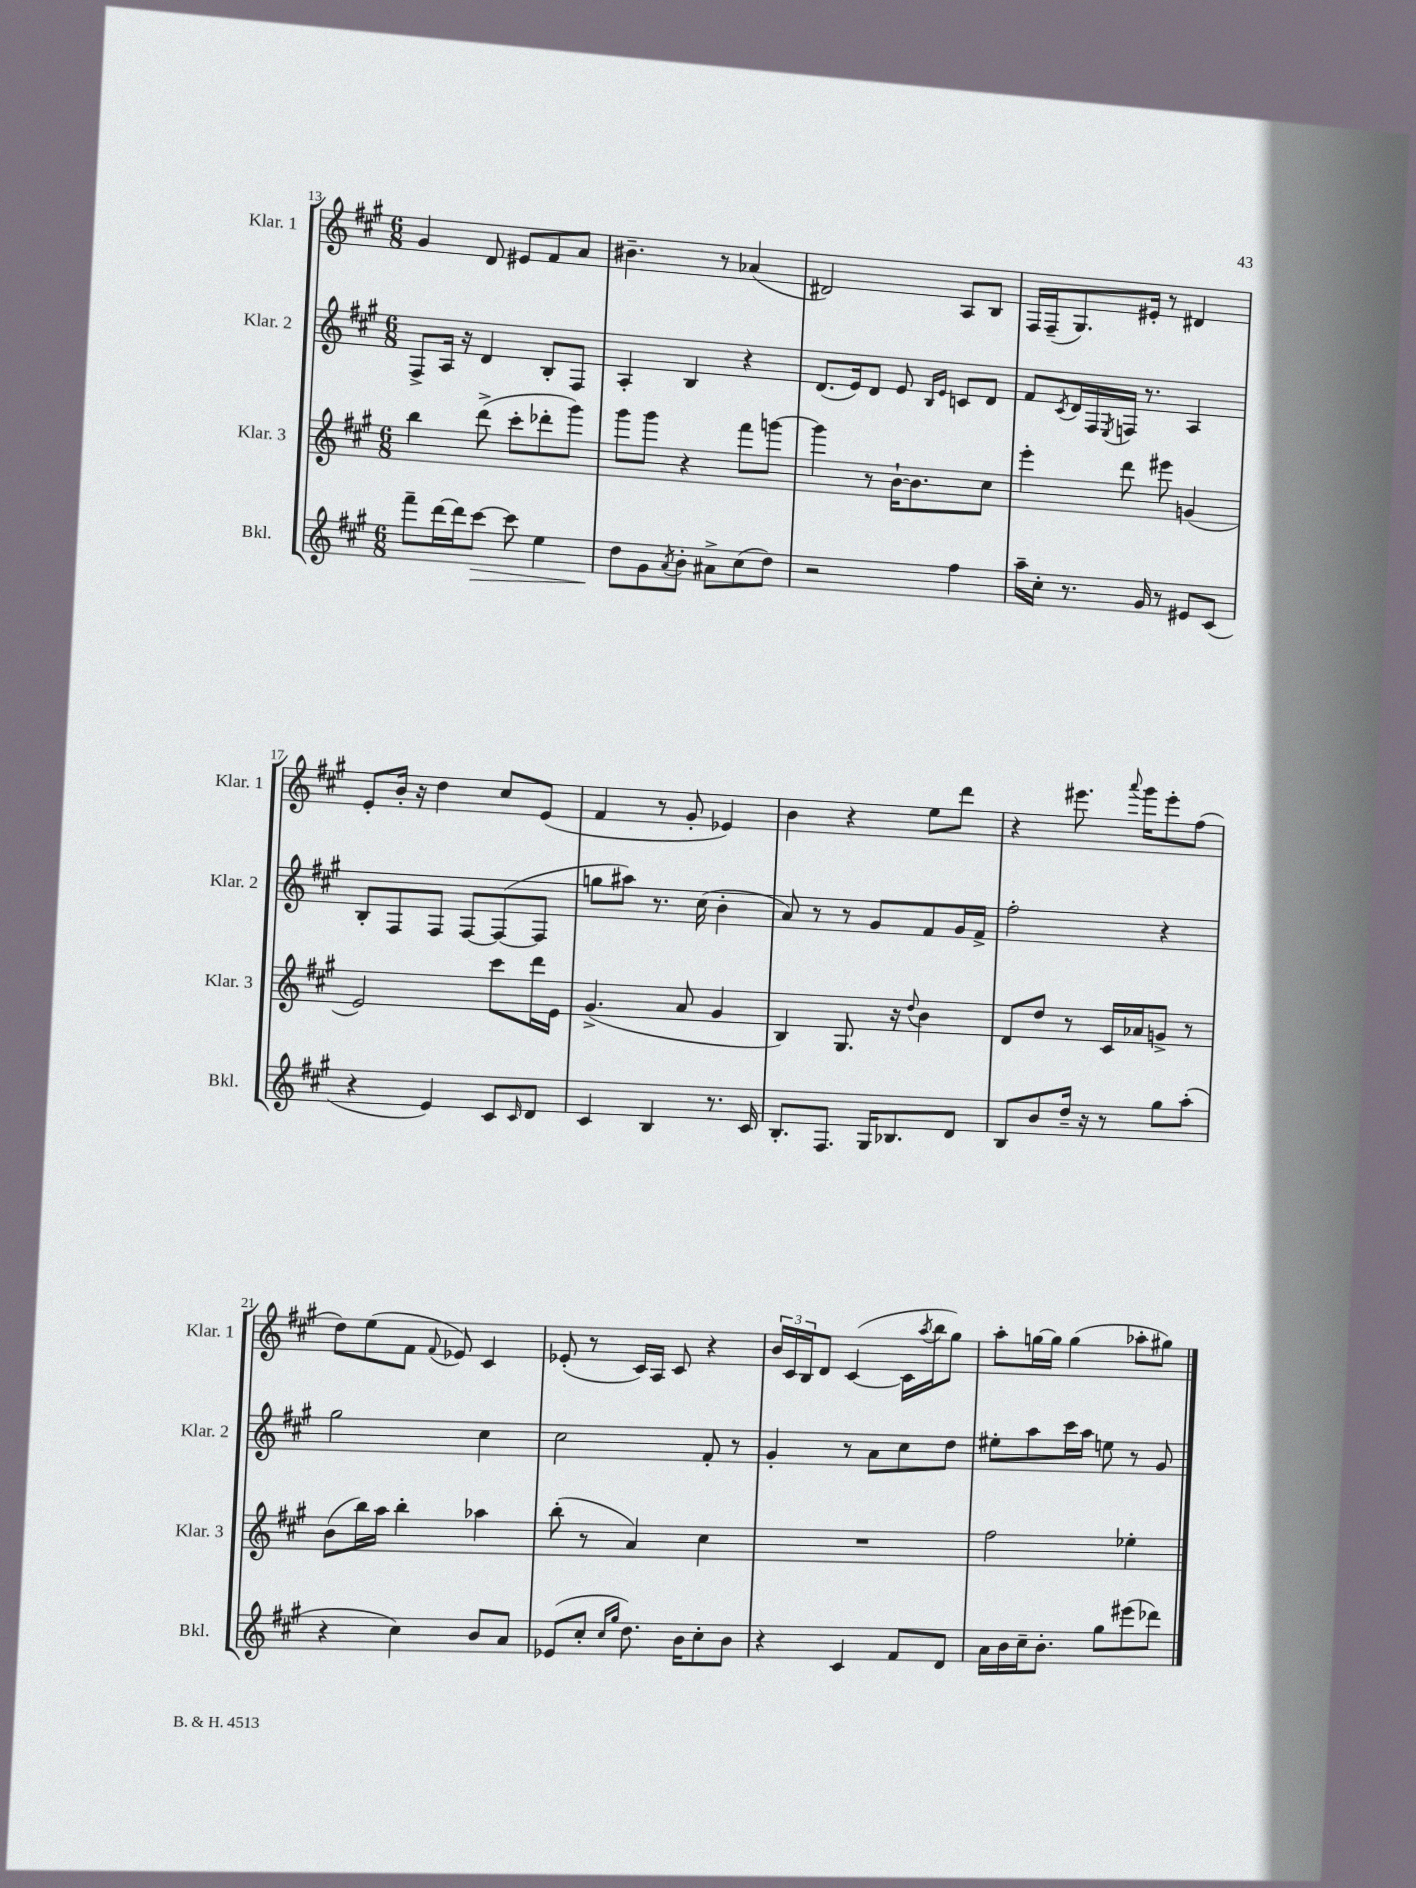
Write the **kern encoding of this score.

**kern	**kern	**kern	**kern
*staff4	*staff3	*staff2	*staff1
*clefG2	*clefG2	*clefG2	*clefG2
*k[f#c#g#]	*k[f#c#g#]	*k[f#c#g#]	*k[f#c#g#]
*M6/8	*M6/8	*M6/8	*M6/8
8fff#~\L	4bb\	8F#^/L	4g#/
[16ddd\L	.	16A/Jk	.
16ddd\]J	.	16r	.
[8ccc#\J	(8ddd^\	4d/	8d/
8ccc#\]	8ccc#'\L	.	8e#/L
4ee\	8ddd-'\	8B'/L	8f#/
.	8ggg#\J)	8F#/J	8a/J
=	=	=	=
8dd\L	8ggg#\L	4A'/	4.b#~\
8g#\	8ggg#\J	.	.
8qa/	.	.	.
8b'\J	4r	4B/	.
8a#^\L	.	.	8r
(8cc#\	8fff#\L	4r	(4a-/
8dd\J)	[8ggg\J	.	.
=	=	=	=
2r	4ggg\]	(8.d/L	2d#/)
.	.	16e/k)	.
.	8r	8d/J	.
.	[16b`\LK	8e/	.
.	8.b\]	.	.
.	.	16qqB/LL	.
.	.	16qqe/JJ	.
4ff#\	.	8c/L	8A/L
.	8cc#\J	8d/J	8B/J
=	=	=	=
16aa~\LL	4eee'\	8f#/L	16F#/LL
16cc#'\JJ	.	.	(16F#~/J
.	.	8qc#/	.
8.r	.	16d/L	8.G#/)
.	.	16F#/	.
.	.	8qE/	.
.	8ddd\	16F/JJ	.
16g#/	.	8.r	16e#'/Jk
8r	8eee#\	.	8r
8e#/L	(4g/	4A/	4d#/
(8c#/J	.	.	.
=	=	=	=
4r	2e/)	8B'/L	8e'/L
.	.	8F#/	16b'/Jk
.	.	.	16r
4e/)	.	8F#/J	4dd\
.	.	[8F#/L	.
8c#/L	8ccc#\L	(8F#/_	8cc#/L
16qqc#/	.	.	.
8d/J	16ddd\L	8F#/]J	(8e/J
.	16e\JJ	.	.
=	=	=	=
4c#/	(4.g#^/	8gg\L	4f#/
.	.	8aa#\J)	.
4B/	.	8.r	8r
.	8a/	.	8g#'/
.	.	(16cc#\	.
8.r	4g#/	4b'\	4e-/)
16c#/	.	.	.
=	=	=	=
8.B'/L	4B/)	8a/)	4b\
.	.	8r	.
8.F#/J	.	.	.
.	8.G#/	8r	4r
16G#/LK	.	8g#/L	.
8.B-/	16r	.	.
.	8qqdd/	.	.
.	4b\	8f#/	8ee\L
8d/J	.	16g#/L	8ddd\J
.	.	16f#^/JJ	.
=	=	=	=
8B/L	8d/L	2ff#'\	4r
8b/	8dd/J	.	.
16dd~/Jk	8r	.	8.eee#\
16r	.	.	.
8r	16c#/LL	.	.
.	.	.	8qqaaa/
.	16a-/J	.	16ggg#\LK
8gg#\L	8g^/J	4r	8eee#'\
(8aa'\J	8r	.	(8ff#\J
=	=	=	=
4r	(8b\L	2gg#\	8dd\L)
.	16bb\L)	.	(8ee\
.	16aa\JJ	.	.
4cc#\)	4bb'\	.	8f#\J
.	.	.	8qqf#/
.	.	.	8e-/)
8b/L	4aa-\	4cc#\	4c#/
8a/J	.	.	.
=	=	=	=
(8e-/L	(8bb'\	2cc#\	(8e-'/
8cc#'/J	8r	.	8r
16qqcc#/LL	.	.	.
16qqgg#/JJ	.	.	.
8.dd\)	4a/)	.	16c#/LL)
.	.	.	16A/JJ
.	.	.	8c#/
16b\LK	.	.	.
8cc#'\	4cc#\	8f#'/	4r
8b\J	.	8r	.
=	=	=	=
4r	2.r	4g#'/	24b/LL
.	.	.	24c#/
.	.	.	24B/J
.	.	.	8d/J
4c#/	.	8r	([4c#/
.	.	8a\L	.
8f#/L	.	8cc#\	16c#\]LL
.	.	.	8qaa/
.	.	.	16bb\J
8d/J	.	8dd\J	8gg#\J)
=	=	=	=
16a\LL	2ff#\	8ee#'\L	8aa'\L
16b\	.	.	.
16cc#~\J	.	8aa\	[16gg\L
8.b'\J	.	.	16gg\]JJ
.	.	16ccc#\L	(4gg\
.	.	16aa\JJ	.
8gg#\L	.	8ee\	.
(8eee#\	4ee-'\	8r	8aa-'\L
8ddd-\J)	.	8g#/	8gg#\J)
==	==	==	==
*-	*-	*-	*-
